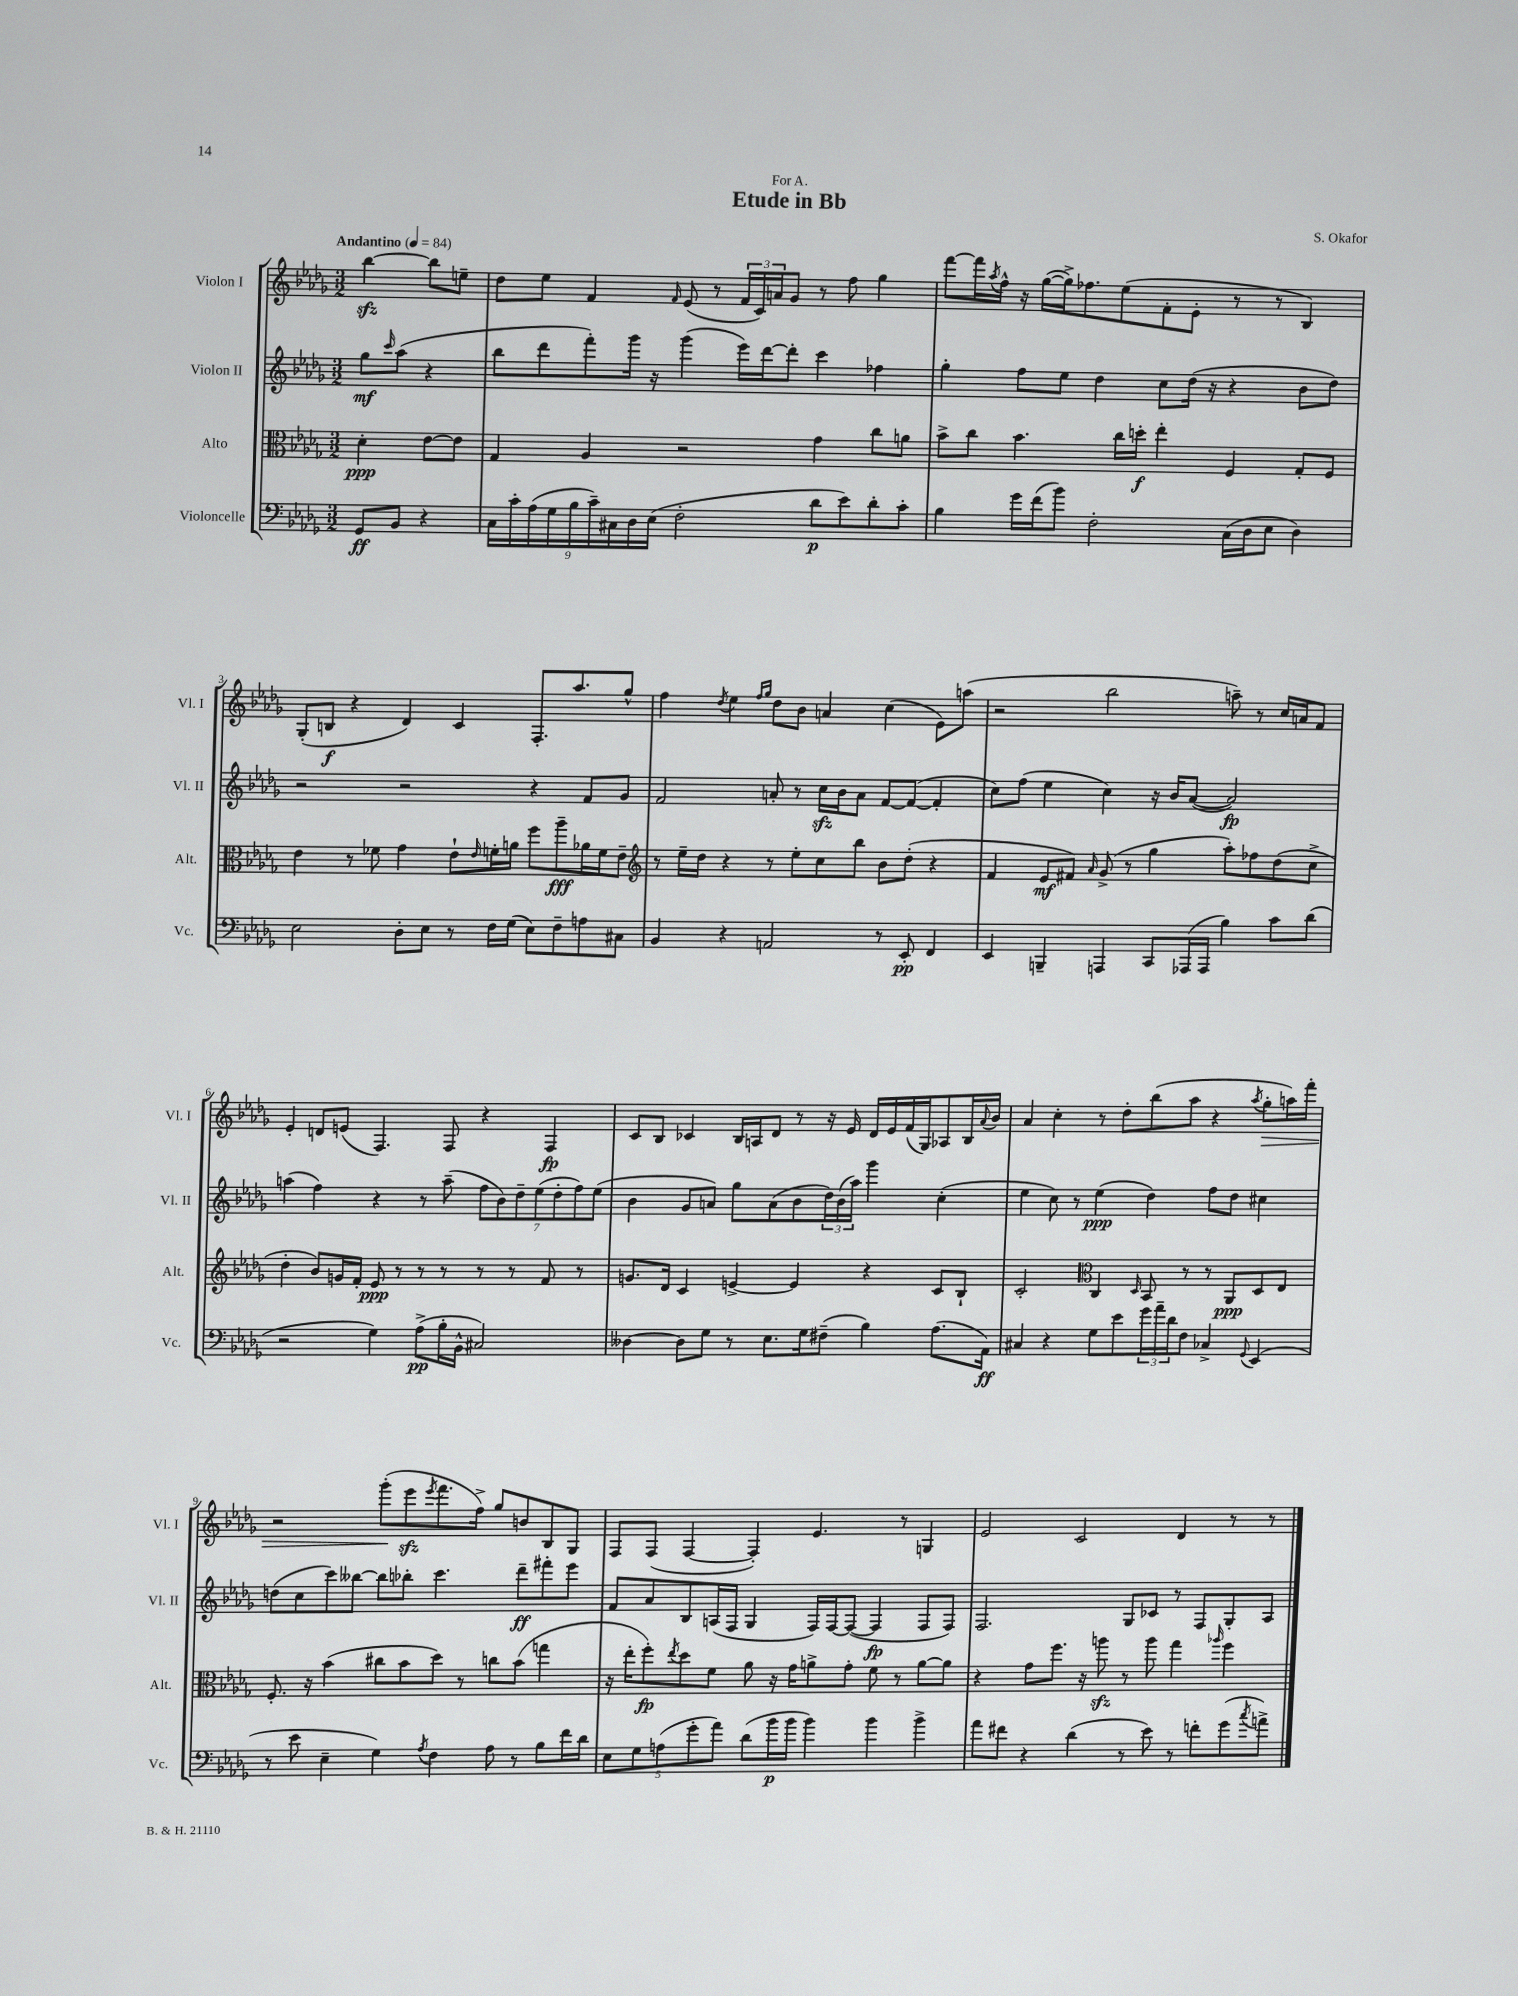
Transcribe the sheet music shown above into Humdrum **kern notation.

**kern	**dynam	**kern	**dynam	**kern	**dynam	**kern	**dynam
*part4	*part4	*part3	*part3	*part2	*part2	*part1	*part1
*staff4	*staff4	*staff3	*staff3	*staff2	*staff2	*staff1	*staff1
*I"Violoncelle	*	*I"Alto	*	*I"Violon II	*	*I"Violon I	*
*I'Vc.	*	*I'Alt.	*	*I'Vl. II	*	*I'Vl. I	*
*clefF4	*	*clefC3	*	*clefG2	*	*clefG2	*
*k[b-e-a-d-g-]	*	*k[b-e-a-d-g-]	*	*k[b-e-a-d-g-]	*	*k[b-e-a-d-g-]	*
*M3/2	*	*M3/2	*	*M3/2	*	*M3/2	*
*MM84	*	*MM84	*	*MM84	*	*MM84	*
=	=	=	=	=	=	=	=
!	!	!	!	!	!	!LO:TX:a:B:t=Andantino	!
8GG-/L	ff	4d-'\	ppp	8gg-\L	mf	[4bb-zz\	.
.	.	.	.	16qqccc/	.	.	.
8BB-/J	.	.	.	(8aa-\J	.	.	.
4r	.	[8e-\L	.	4r	.	8bb-\L]	.
.	.	8e-\J]	.	.	.	8een~\J	.
=1	=1	=1	=1	=1	=1	=1	=1
18C\LL	.	4G-/	.	8bb-\L	.	8dd-\L	.
18c'\	.	.	.	.	.	.	.
(18A-\	.	.	.	.	.	.	.
.	.	.	.	8ddd-\	.	8ee-\J	.
18G-\	.	.	.	.	.	.	.
18B-\	.	.	.	.	.	.	.
.	.	4A-/	.	8fff'\)	.	4f/	.
18c~\)	.	.	.	.	.	.	.
18C#X\	.	.	.	.	.	.	.
.	.	.	.	16ggg-\Jk	.	.	.
18D-\	.	.	.	.	.	.	.
.	.	.	.	16r	.	.	.
(18E-\JJ	.	.	.	.	.	.	.
.	.	.	.	.	.	16qqf/	.
2F'\	.	2r	.	(4ggg-\	.	(8e-/	.
.	.	.	.	.	.	8r	.
.	.	.	.	16eee-\LL)	.	24f/LL	.
.	.	.	.	.	.	24c/)	.
.	.	.	.	[16ddd-\J	.	.	.
.	.	.	.	.	.	24an/J	.
.	.	.	.	8ddd-'\J]	.	8g-/J	.
8d-\L	p	4g-\	.	4ccc\	.	8r	.
8e-\)	.	.	.	.	.	8ff\	.
8d-'\	.	8cc\L	.	4ff-X\	.	4gg-\	.
8c'\J	.	8an\J	.	.	.	.	.
=2	=2	=2	=2	=2	=2	=2	=2
4B-\	.	8b-^\L	.	4gg-'\	.	[8fff\L	.
.	.	8cc\J	.	.	.	16fff\L]	.
.	.	.	.	.	.	8qaa-/	.
.	.	.	.	.	.	16ff^^\JJ	.
16g-\LL	.	4.b-\	.	8ff\L	.	16r	.
(16f\J	.	.	.	.	.	([16gg-\LL	.
8b-\J)	.	.	.	8ee-\J	.	16gg-^\J])	.
.	.	.	.	.	.	8.ff-X\	.
2F'\	.	.	.	4dd-\	.	.	.
.	.	16cc\LL	.	.	.	(8ee-\	.
.	.	16ddn'\JJ	f	.	.	.	.
.	.	4ee-'\	.	8cc\L	.	8f'\	.
.	.	.	.	(16dd-\Jk	.	8e-'\J	.
.	.	.	.	16r	.	.	.
(16C\LL	.	4F/	.	4r	.	8r	.
16D-\J	.	.	.	.	.	.	.
8E-\J	.	.	.	.	.	8r	.
4D-\)	.	8G-'/L	.	8b-\L	.	4B-/)	.
.	.	8F/J	.	8dd-\J)	.	.	.
!!LO:LB:g=z
=3	=3	=3	=3	=3	=3	=3	=3
2E-\	.	4e-\	.	2r	.	(8G-'/L	.
.	.	.	.	.	.	8Bn/J	f
.	.	8r	.	.	.	4r	.
.	.	8f-X\	.	.	.	.	.
8D-'\L	.	4g-\	.	2r	.	4d-/)	.
8E-\J	.	.	.	.	.	.	.
8r	.	8e-`\L	.	.	.	4c/	.
.	.	16qqe-/	.	.	.	.	.
16F\LL	.	16fn'\L	.	.	.	.	.
(16G-\JJ	.	16an\JJ	.	.	.	.	.
8E-\L)	.	8ff\L	.	4r	.	8.F'/L	.
8F~\	.	8aa-~\	fff	.	.	.	.
.	.	.	.	.	.	8.aa-/	.
8An\	.	16a-X\L	.	8f/L	.	.	.
.	.	16f\J	.	.	.	.	.
8C#X\J	.	8e-~\J	.	8g-/J	.	8gg-^^/J	.
=4	=4	=4	=4	=4	=4	=4	=4
*	*	*clefG2	*	*	*	*	*
4BB-/	.	8r	.	2f/	.	4ff\	.
.	.	16ee-~\LL	.	.	.	.	.
.	.	16dd-\JJ	.	.	.	.	.
.	.	.	.	.	.	8qdd-/	.
4r	.	4r	.	.	.	4ee-\	.
.	.	.	.	.	.	16qqff/LL	.
.	.	.	.	.	.	16qqgg-/JJ	.
2AAn/	.	8r	.	8an'/	.	8dd-\L	.
.	.	8ee-'\L	.	8r	.	8b-\J	.
.	.	8cc\	.	16cczz\LL	.	4an/	.
.	.	.	.	16b-\J	.	.	.
.	.	8bb-\J	.	8a\J	.	.	.
8r	.	8b-\L	.	[8f/L	.	(4cc\	.
8EE-'/	pp	(8dd-'\J	.	(8f/J_	.	.	.
4FF/	.	4r	.	4f'/]	.	8e-\L)	.
.	.	.	.	.	.	(8aan\J	.
=5	=5	=5	=5	=5	=5	=5	=5
4EE-/	.	4f/	.	8cc\L)	.	2r	.
.	.	.	.	(8ff\J	.	.	.
4BBBn~/	.	8e-/L	mf	4ee-\	.	.	.
.	.	8f#X/J)	.	.	.	.	.
.	.	16qqa-/	.	.	.	.	.
4AAAn/	.	(8g-^/	.	4cc\)	.	2bb-\	.
.	.	8r	.	.	.	.	.
8CC/L	.	4gg-\	.	16r	.	.	.
.	.	.	.	16b-/KL	.	.	.
(16AAA-X/L	.	.	.	([8a-/J	.	.	.
16AAA-/JJ	.	.	.	.	.	.	.
4B-\)	.	8aa-'\L)	.	2a-/])	fp	8aan~\)	.
.	.	8ff-X\	.	.	.	8r	.
8c\L	.	(8dd-\	.	.	.	16cc/LL	.
.	.	.	.	.	.	16an/J	.
(8d-\J	.	8cc^\J	.	.	.	8f/J	.
!!LO:LB:g=z
=6	=6	=6	=6	=6	=6	=6	=6
2r	.	4dd-'\	.	(4aan\	.	4e-'/	.
.	.	8b-/L)	.	4ff\)	.	8dn/L	.
.	.	16gn/L	.	.	.	(8en/J	.
.	.	16f'/JJ	.	.	.	.	.
4G-\)	.	8e-/	ppp	4r	.	4.F/)	.
.	.	8r	.	.	.	.	.
(8A-^\L	pp	8r	.	8r	.	.	.
16B-'\L	.	8r	.	(8aa~\	.	8F/	.
16BB-^^\JJ	.	.	.	.	.	.	.
2C#X/)	.	8r	.	14ff\L	.	4r	.
.	.	.	.	14b-\)	.	.	.
.	.	8r	.	.	.	.	.
.	.	.	.	14dd-~\	.	.	.
.	.	.	.	(14ee-\	.	.	.
.	.	8f/	.	.	.	4F/	fp
.	.	.	.	14dd-'\	.	.	.
.	.	.	.	14ff\)	.	.	.
.	.	8r	.	.	.	.	.
.	.	.	.	(14ee-\J	.	.	.
=7	=7	=7	=7	=7	=7	=7	=7
[4D--X\	.	8.gn/L	.	4b-\	.	8c/L	.
.	.	.	.	.	.	8B-/J	.
.	.	16d-/Jk	.	.	.	.	.
8D--\L]	.	4c/	.	8g-/L	.	4c-X/	.
8G-\J	.	.	.	8an/J)	.	.	.
8r	.	[4en^/	.	8gg-\L	.	16B-/LL	.
.	.	.	.	.	.	16An/J	.
8.E-\L	.	.	.	(8a\	.	8d-/J	.
.	.	4e/]	.	8b-\	.	8r	.
16G-\k	.	.	.	.	.	.	.
(8F#X~\J	.	.	.	24dd-\L)	.	16r	.
.	.	.	.	(24b-\	.	.	.
.	.	.	.	.	.	16e-/	.
.	.	.	.	24aa-\JJ)	.	.	.
4B-\)	.	4r	.	4ggg-\	.	16d-/LL	.
.	.	.	.	.	.	16e-/	.
.	.	.	.	.	.	(16f/	.
.	.	.	.	.	.	16G-/J)	.
(8.A-\L	.	8c/L	.	(4cc'\	.	8A-X/	.
.	.	8B-`/J	.	.	.	16B-/L	.
.	.	.	.	.	.	8qqa-/	.
16AA-\Jk)	ff	.	.	.	.	16b-/JJ	.
=8	=8	=8	=8	=8	=8	=8	=8
4C#X/	.	2c'/	.	4ee-\	.	4a-/	.
4r	.	.	.	8cc\)	.	4cc'\	.
.	.	.	.	8r	.	.	.
*	*	*clefC3	*	*	*	*	*
8G-\L	.	4C/	.	(4ee-\	ppp	8r	.
8e-\	.	.	.	.	.	8dd-'\L	.
.	.	16qqD-/	.	.	.	.	.
24g-\L	.	8BB-/	.	4dd-\)	.	(8bb-\	.
24a-~\	.	.	.	.	.	.	.
24d-\J	.	.	.	.	.	.	.
8F\J	.	8r	.	.	.	8aa-\J	.
4C-X^/	.	8r	.	8ff\L	.	4r	.
.	.	8AA-/L	ppp	8dd-\J	.	.	.
8qqGG-/	.	.	.	.	.	8qaa-/	.
!	!	!	!	!	!	!	!LO:HP:b
(4EE-/	.	8D-/	.	4cc#X\	.	8gg-'\L	>
.	.	8E-/J	.	.	.	16aan\L)	.
.	.	.	.	.	.	16fff'\JJ	.
!!LO:LB:g=z
=9	=9	=9	=9	=9	=9	=9	=9
8r	.	8.F'/	.	(8ddn\L	.	2r	.
8e-\	.	.	.	8cc\	.	.	.
.	.	16r	.	.	.	.	.
4E-~\	.	(4b-\	.	8ccc\)	.	.	.
.	.	.	.	[8bb--X\J	.	.	.
4G-\)	.	8cc#X\L	.	8bb--\L]	.	(8ggg-'\L	.
.	.	8b-\	.	8bb-X'\J	.	8eee-zz\	]
8qA-/	.	.	.	.	.	8qeee-/	.
4F\	.	8dd-\J)	.	4.ccc\	.	8.fff\	.
.	.	8r	.	.	.	.	.
.	.	.	.	.	.	16ff^\Jk)	.
8A-\	.	8ccn\L	.	.	.	8gg-/L	.
8r	.	(8b-\J	.	8ddd-~\L	ff	8bn/	.
8B-\L	.	4ggn\	.	8fff#X'\	.	8B-/	.
16f\L	.	.	.	8eee-\J	.	8G-/J	.
16d-\JJ	.	.	.	.	.	.	.
=10	=10	=10	=10	=10	=10	=10	=10
10E-\L	.	16r	.	8f/L	.	8F/L	.
.	.	16ee-'\KL	.	.	.	.	.
10G-\	.	.	.	.	.	.	.
.	.	8ff'\)	fp	8a-/	.	(8F/J	.
(10An\	.	.	.	.	.	.	.
.	.	8qee-/	.	.	.	.	.
.	.	8dd-\	.	8B-/	.	[4F/	.
10g-'\	.	.	.	.	.	.	.
.	.	8f\J	.	(16An/L	.	.	.
10a-\J)	.	.	.	.	.	.	.
.	.	.	.	16F/JJ	.	.	.
(8d-\L	.	8a-\	.	4G-/	.	4F'/])	.
16b-\L	p	16r	.	.	.	.	.
16b-\JJ	.	16g-\KL	.	.	.	.	.
4b-\)	.	8an^\	.	16F/LL)	.	4.e-/	.
.	.	.	.	[16F/J	.	.	.
.	.	8g-'\J	.	(8F/J_	.	.	.
4b-\	.	8f\	.	4F/]	fp	.	.
.	.	8r	.	.	.	8r	.
4b-^\	.	[8a\L	.	8F/L	.	4Gn/	.
.	.	8a\J]	.	8F/J)	.	.	.
=11	=11	=11	=11	=11	=11	=11	=11
8a-\L	.	4r	.	2.F/	.	2e-/	.
8f#X\J	.	.	.	.	.	.	.
4r	.	8g-\L	.	.	.	.	.
.	.	8.ff\J	.	.	.	.	.
(4d-\	.	.	.	.	.	2c/	.
.	.	16r	.	.	.	.	.
.	.	8aanzz\	.	.	.	.	.
8r	.	8r	.	8G-/L	.	.	.
8e-\)	.	8aa\	.	8c-X/J	.	.	.
8r	.	4gg-\	.	8r	.	4d-/	.
8fn'\L	.	.	.	8F/L	.	.	.
.	.	16qqaa-X/	.	.	.	.	.
(8g-\	.	4ff\	.	8G-'/	.	8r	.
8qcc/	.	.	.	.	.	.	.
8an^\J)	.	.	.	8A-/J	.	8r	.
==	==	==	==	==	==	==	==
*-	*-	*-	*-	*-	*-	*-	*-
